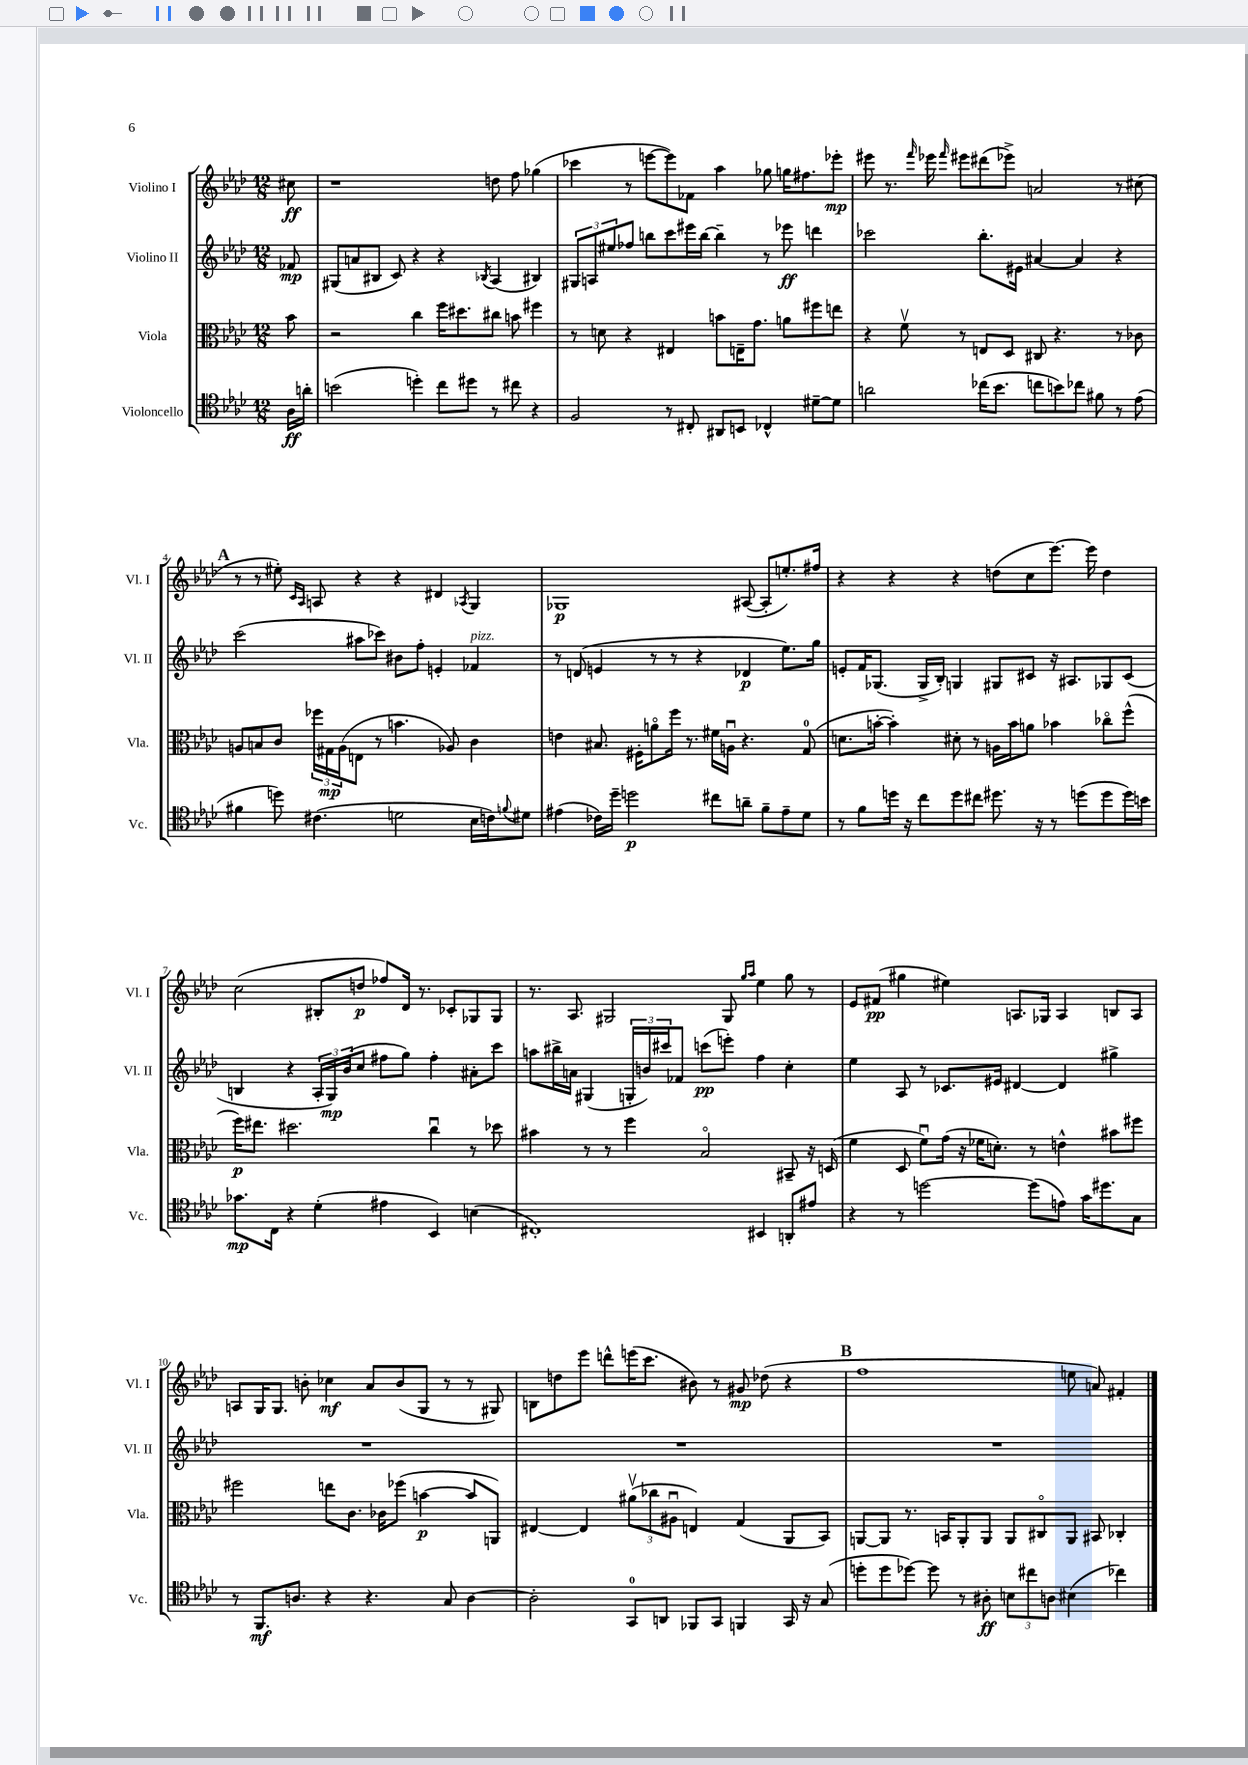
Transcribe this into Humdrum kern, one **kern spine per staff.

**kern	**kern	**kern	**kern
*staff4	*staff3	*staff2	*staff1
*clefC4	*clefC3	*clefG2	*clefG2
*k[b-e-a-d-]	*k[b-e-a-d-]	*k[b-e-a-d-]	*k[b-e-a-d-]
*M12/8	*M12/8	*M12/8	*M12/8
16A-	8b-	8f-	8cc#
16a'	.	.	.
=	=	=	=
(2b	2r	(8G#	1r
.	.	8a	.
.	.	8B#	.
.	.	8c)	.
4dd')	4cc	4r	.
8cc	16ff	4r	.
.	8.dd#	.	.
8dd#	.	.	.
.	.	8qB-	.
8r	8cc#	(4A-	8dd
8cc#	8b	.	8ff
4r	4ff#	4B#)	(4gg-
=	=	=	=
2F	8r	12G#	4ccc-
.	.	12A	.
.	8d	.	.
.	.	12ee#	.
.	4r	8ff-	8r
.	.	8bb	[8eee
8r	4E#	8ccc	8eee])
8C#'	.	16eee#	8f-
.	.	[16bb	.
8AA#	8b	4bb~]	4aa-
8BB	16E~	.	.
.	8.g	.	.
4C-^^	.	8r	8gg-
.	8a	8eee-	16gg
.	.	.	8.ff#
[8d#~	8ff#	4ddd	.
8d#]	8ee	.	8eee-'
=	=	=	=
2a	4r	2ccc-	8eee#
.	.	.	8.r
.	8fv	.	.
.	.	.	16qqfff
.	.	.	16eee-
.	.	.	16qqfff
.	8r	.	8eee#
(16cc-	8E	8.bb-'	(8ddd#
8.b-	.	.	.
.	8D-	.	8eee-^)
.	.	16e#	.
8cc	8C#	[4a#	2a
8b)	4.r	.	.
8cc-	.	4a#]	.
8f#	.	.	.
8r	8r	4r	8r
(8e-	8c-	.	(8cc#
=	=	=	=
4f#	8A	(2ccc	8r
.	8B	.	8r
8dd)	8c	.	8ee#')
.	.	.	16qqc
.	.	.	16qqA-
(4.c#	24ff-	.	8A
.	24G#	.	.
.	(24A	.	.
.	8E	8aa#	4r
.	8r	8ccc-)	.
2d	4.b	8b#	4r
.	.	8ff'	.
.	.	4e'	4d#
.	8A-)	.	.
.	.	.	8qA-
16B-	4c	4f-	4G
16c)	.	.	.
8qqf	.	.	.
8d#	.	.	.
=	=	=	=
(4e#	4e	8r	1G-
.	.	(8d	.
16c-)	8.B#	4e	.
16dd-~	.	.	.
2dd	.	.	.
.	16F#'	.	.
.	8ao	8r	.
.	16ff	8r	.
.	8.r	.	.
.	.	4r	.
8cc#	16f#	.	.
.	16Au	.	.
8a~	4.r	4d-	([8A#
8f~	.	.	8A#']
8e#~	.	8.ee-)	8.ee')
8d-	(8G	.	.
.	.	16gg	16ff#
=	=	=	=
8r	8.d	8e'	4r
8f	.	16f	.
.	[16b'	(8.G-	.
16dd	4b'])	.	4r
16r	.	.	.
8cc	.	16G-^	.
.	.	16B-')	.
8dd	8d#'	4G	4r
8cc#	8r	.	.
8.dd#	16A	8G#	(8dd
.	16b	.	.
.	8a	8c#	8cc
16r	.	.	.
8r	4b-	16r	[8.eee-)
.	.	8.A#	.
(8dd	.	.	.
.	.	.	16eee-]
8dd	8cc-o	8G-	4dd
16dd)	(8ff^^	(8c#	.
16b	.	.	.
=	=	=	=
8.g-	16ff)	4B	(2cc
.	8.ee#	.	.
16C	.	.	.
4r	2.dd#	4r	.
(4d-'	.	24A-'	8B#'
.	.	24G)	.
.	.	(24b-	.
.	.	8cc	8dd
4e#	.	8ff#	8ff-)
.	.	8gg)	16d-
.	.	.	8.r
4BB-)	4ccu	4ff#'	.
.	.	.	8c-'
(4B	8r	8a#'	8G-
.	8dd-	8ccc	8G-
=	=	=	=
1C#')	4b#	8aa	8.r
.	.	16bb#^	.
.	.	16a	8.A-
.	8r	(4G#	.
.	8r	.	2G#
.	4ff	24G'	.
.	.	24b)	.
.	.	24ccc#	.
.	.	8f-	.
.	2B-o	(8ccc	.
.	.	8eee')	8G#
.	.	.	16qqgg
.	.	.	16qqaa-
4BB#	.	4ff	4ee-
8AA'	8BB#~	4cc'	8gg
8e#	16r	.	8r
.	(16D	.	.
=	=	=	=
4r	4f	4ee-	8e-
.	.	.	(8f#
8r	8D-	8A-	4gg#
[2dd	8fu)	8r	.
.	(16g	8.c-	4ee#)
.	16r	.	.
.	16f-	.	.
.	8.d')	16e#	.
.	.	[4d#	8.A
(8dd]	8r	.	.
.	.	.	16G-
8e)	4e^^	4d#]	4A
16g	.	.	.
8.dd#	.	.	.
.	8b#	4gg#^	8B
8G	8ff#	.	8A
=	=	=	=
8r	2ff#	1.r	8A
8.FF	.	.	16G
.	.	.	8.G
8.A	.	.	.
.	.	.	8b'
4r	8ee	.	4cc-
.	8.c	.	.
4.r	.	.	8a-
.	16c-	.	.
.	(8ff-	.	(8b
.	[4b	.	8G
8G	.	.	8r
[4A	8b]	.	8r
.	8AA)	.	8G#)
=	=	=	=
2A']	[4E#	1.r	8B
.	.	.	8dd
.	4E#]	.	8eee-
.	.	.	8ddd^^
8GG	(12a#v	.	(16eee
.	.	.	8.ccc
.	12cc-	.	.
8AA	.	.	.
.	12A#u	.	.
8FF-	4E)	.	8b#)
8GG	.	.	8r
4FF	(4G	.	8g#
.	.	.	(8dd-
16GG	8AA-	.	4r
16r	.	.	.
(8G	8BB-)	.	.
=	=	=	=
8dd'	[8AA	1.r	1ff
8dd	8AA]	.	.
[8dd-)	8.r	.	.
8dd-]	.	.	.
.	16BB	.	.
8r	8AA'	.	.
8A#'	8AA	.	.
12B	8AA	.	.
12cc#	.	.	.
.	8C#o	.	.
12A	.	.	.
(4B#	8AA	.	8ee
.	8BB#	.	8a)
4cc-)	4C-'	.	4f#'
==	==	==	==
*-	*-	*-	*-
